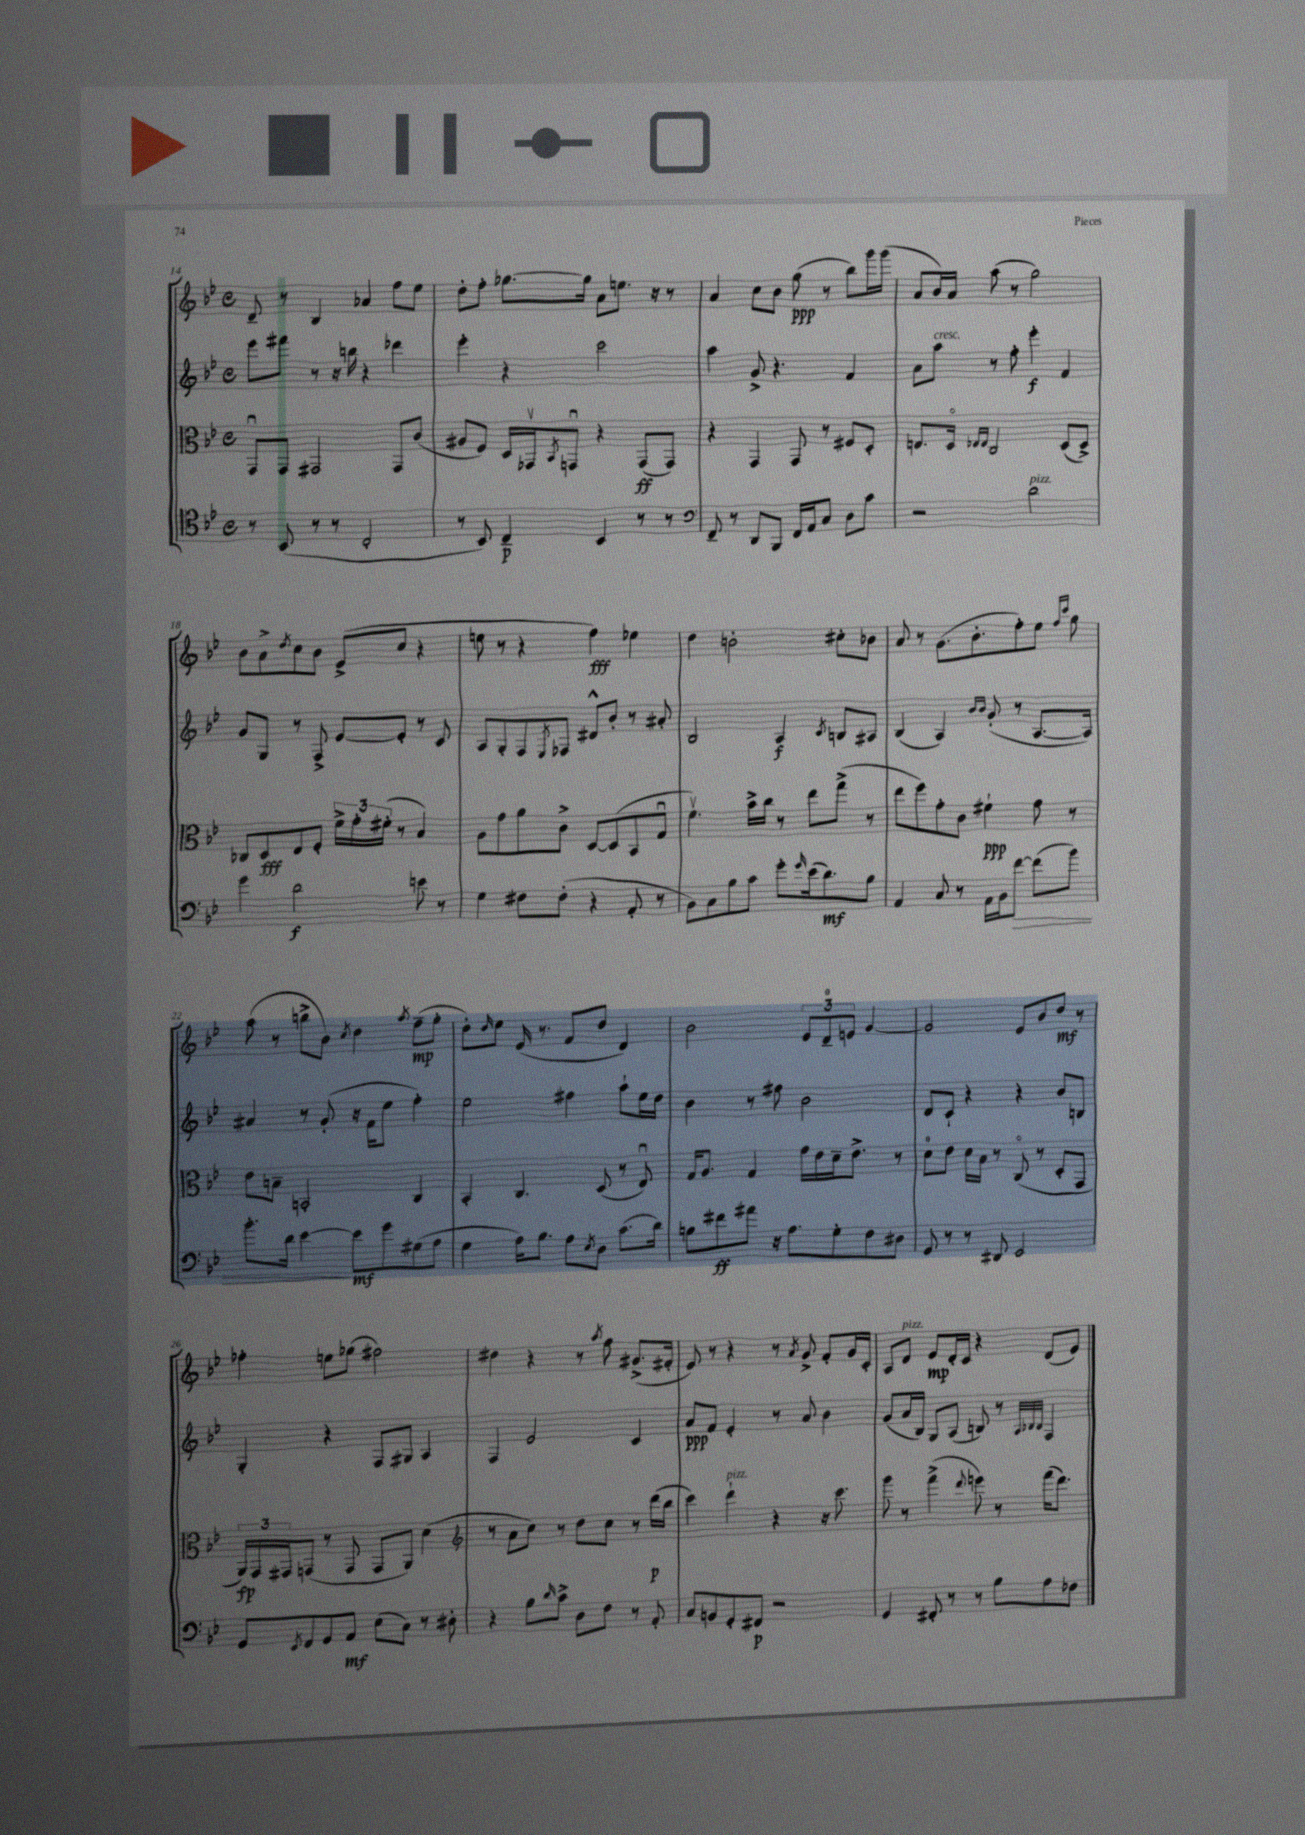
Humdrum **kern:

**kern	**dynam	**kern	**dynam	**kern	**dynam	**kern	**dynam
*part4	*part4	*part3	*part3	*part2	*part2	*part1	*part1
*staff4	*staff4	*staff3	*staff3	*staff2	*staff2	*staff1	*staff1
*clefC4	*	*clefC3	*	*clefG2	*	*clefG2	*
*k[b-e-]	*	*k[b-e-]	*	*k[b-e-]	*	*k[b-e-]	*
*M4/4	*	*M4/4	*	*M4/4	*	*M4/4	*
*met(c)	*	*met(c)	*	*met(c)	*	*met(c)	*
=14	=14	=14	=14	=14	=14	=14	=14
8r	.	8GGu/L	.	8eee-\L	.	8d~/	.
(8BB-/	.	8GG/J	.	8fff#X\J	.	8r	.
8r	.	2GG#X/	.	8r	.	4B-/	.
8r	.	.	.	16r	.	.	.
.	.	.	.	16bbn\	.	.	.
2C'/	.	.	.	4r	.	4a-X/	.
.	.	8GG#/L	.	4ddd-X\	.	8ff\L	.
.	.	(8c/J	.	.	.	8ee-\J	.
=15	=15	=15	=15	=15	=15	=15	=15
8r	.	8A#X/L	.	4eee-'\	.	8dd'\L	.
8BB-/)	.	8F/J)	.	.	.	8ff'\J	.
4C~/	p	16D/LL	.	4r	.	[8.gg-X\L	.
.	.	16GG-Xv/J	.	.	.	.	.
.	.	8qBB-/	.	.	.	.	.
.	.	8GGnu/J	.	.	.	.	.
.	.	.	.	.	.	16gg-\Jk]	.
4BB-/	.	4r	.	2ccc\	.	8a\L	.
.	.	.	.	.	.	8.een\J	.
8r	.	(8GG/L	ff	.	.	.	.
.	.	.	.	.	.	16r	.
8r	.	8GG/J)	.	.	.	8r	.
=16	=16	=16	=16	=16	=16	=16	=16
*clefF4	*	*	*	*	*	*	*
8FF~/	.	4r	.	4aa\	.	4a/	.
8r	.	.	.	.	.	.	.
8DD/L	.	4GG/	.	8g^/	.	8cc\L	.
8BBB-/J	.	.	.	4.r	.	8b-\J	.
16FF/LL	.	8GG/	.	.	.	(8gg\	ppp
16AA/J	.	.	.	.	.	.	.
8C/J	.	8r	.	.	.	8r	.
8D\L	.	8F#X/L	.	4f/	.	8bb-\L)	.
8c\J	.	8D'/J	.	.	.	16ggg\L	.
.	.	.	.	.	.	(16ggg\JJ	.
=17	=17	=17	=17	=17	=17	=17	=17
2r	.	8.En/L	.	8a\L	.	8a/L	.
!	!	!	!	!LO:TX:a:i:t=cresc.	!	!	!
.	.	.	.	8aa\J	.	16b-/L)	.
.	.	16D/Jk	.	.	.	16a/JJ	.
.	.	16qqE-X/LL	.	.	.	.	.
.	.	16qqE-/JJ	.	.	.	.	.
.	.	2C/	.	8r	.	(8aa\	.
.	.	.	.	8ff'\	.	8r	.
!LO:TX:a:i:t=pizz.	!	!	!	!	!	!	!
2d\	.	.	.	4eee-'\	f	2gg\)	.
.	.	(8D/L	.	4f/	.	.	.
.	.	8D^/J)	.	.	.	.	.
!!LO:LB:g=z
=18	=18	=18	=18	=18	=18	=18	=18
4g\	.	8C-X/L	.	8g/L	.	8b-\L	.
.	.	8D/	fff	8G/J	.	8a^\	.
.	.	.	.	.	.	8qdd/	.
2d\	f	8E-/	.	8r	.	8cc\	.
.	.	8F'/J	.	8F^/	.	8b-\J	.
.	.	24f^\LL	.	[8e-/L	.	(8e-^/L	.
.	.	24g'\	.	.	.	.	.
.	.	(24f#X'\JJ	.	.	.	.	.
.	.	8r	.	8e-'/J]	.	8cc/J	.
8en\	.	4B-/)	.	8r	.	4r	.
8r	.	.	.	8c/	.	.	.
=19	=19	=19	=19	=19	=19	=19	=19
4G\	.	8A\L	.	8A/L	.	8een\	.
.	.	8g\	.	8G'/	.	8r	.
8F#X\L	.	8a\	.	8F/	.	4r	.
.	.	.	.	8qE-/	.	.	.
(8F#'\J	.	8c^\J	.	8F-X/J	.	.	.
4r	.	[8D/L	.	8d#X^^/L	.	4ff\)	fff
.	.	(8D/]	.	8b-'/J	.	.	.
8AA'/	.	8BB-/	.	8r	.	4ee-X\	.
8r	.	8Gu/J	.	8a#X'/	.	.	.
=20	=20	=20	=20	=20	=20	=20	=20
8BB-\L)	.	4.fv\)	.	2B-/	.	4dd\	.
8C\	.	.	.	.	.	.	.
8B-\	.	.	.	.	.	2bn'\	.
8c\J	.	16b-^\LL	.	.	.	.	.
.	.	16cc\JJ	.	.	.	.	.
8g'\L	.	8r	.	4A/	f	.	.
16qqg/	.	.	.	.	.	.	.
(16e-\k	.	8ee-\L	.	.	.	.	.
8.d\)	mf	.	.	.	.	.	.
.	.	.	.	8qc/	.	.	.
.	.	(8gg^\J	.	8Bn/L	.	8cc#X'\L	.
8B-\J	.	8r	.	8A#X/J	.	8b-X\J	.
=21	=21	=21	=21	=21	=21	=21	=21
4AA/	.	8ee-\L	.	(4B-/	.	8a/	.
.	.	8ff\)	.	.	.	8r	.
8C/	.	8g'\	.	4A/)	.	(8.g\L	.
8r	.	8c\J	.	.	.	.	.
.	.	.	.	.	.	8.b-'\	.
.	.	.	.	16qqb-/LL	.	.	.
.	.	.	.	16qqb-/JJ	.	.	.
16AA\LL	.	4f#X`\	ppp	(8g'/	.	.	.
16BB-\J	.	.	.	.	.	.	.
!	!LO:HP:b	!	!	!	!	!	!
[8f\J	>	.	.	8r	.	8ff'\)	.
(8f\L]	.	8g\	.	[8.A/L	.	8ee-\J	.
.	.	.	.	.	.	16qqff/LL	.
.	.	.	.	.	.	16qqccc/JJ	.
8b-\J)	.	8r	.	.	.	8gg\	.
.	.	.	.	16A/Jk])	.	.	.
!!LO:LB:g=z
=22	=22	=22	=22	=22	=22	=22	=22
8.b-'\L	.	8e-\L	.	4a#X/	.	(8aa\	.
.	.	8Bn~\J	.	.	.	8r	.
16d\Jk	.	.	.	.	.	.	.
[4e-\	.	2BBn'/	.	8r	.	8bbn^\L	.
.	.	.	.	(8g'/	.	8b-\J)	.
.	.	.	.	.	.	8qcc/	.
8e-\L]	] mf	.	.	16r	.	4dd\	.
.	.	.	.	16f\KL	.	.	.
8g\	.	.	.	8ee-\J	.	.	.
.	.	.	.	.	.	8qaa/	.
(8G#X\	.	4C/	.	4ff'\)	.	(8ff~\L	mp
8A\J	.	.	.	.	.	8gg'\J	.
=23	=23	=23	=23	=23	=23	=23	=23
4G\	.	4BB-'/	.	2ee-\	.	8dd'\L)	.
.	.	.	.	.	.	16qqdd/	.
.	.	.	.	.	.	8ee-\J	.
16A\KL)	.	4.C/	.	.	.	(16e-/	.
8.B-\J	.	.	.	.	.	8.r	.
8A\L	.	.	.	4ff#X\	.	8f/L	.
8qE-/	.	.	.	.	.	.	.
8D\J	.	(8D/	.	.	.	8dd/J	.
(8.c\L	.	8r	.	8aa`\L	.	4d/)	.
.	.	8E-u/)	.	16ee-\L	.	.	.
16d\Jk)	.	.	.	16dd\JJ	.	.	.
=24	=24	=24	=24	=24	=24	=24	=24
8Bn\L	.	16G/KL	.	4b-\	.	2b-\	.
.	.	8.A/J	.	.	.	.	.
8f#X\	ff	.	.	.	.	.	.
8a#X\J	.	4G/	.	8r	.	.	.
16r	.	.	.	8ff#X\	.	.	.
8.A\L	.	.	.	.	.	.	.
.	.	16g\LL	.	2b-\	.	12e-/L	.
.	.	16e-\	.	.	.	.	.
.	.	.	.	.	.	12d~/	.
8G'\	.	16d~\J	.	.	.	.	.
.	.	.	.	.	.	12en/J	.
.	.	8.e-^\J	.	.	.	.	.
8F\	.	.	.	.	.	[4g/	.
8D#X\J	.	8r	.	.	.	.	.
=25	=25	=25	=25	=25	=25	=25	=25
8GG/	.	8d\L	.	8d/L	.	2g/]	.
8r	.	8e-\J	.	8c`/J	.	.	.
8r	.	16d\LL	.	4r	.	.	.
.	.	16B-\JJ	.	.	.	.	.
8DD#X/	.	8r	.	.	.	.	.
2EE-/	.	(8C/	.	4r	.	8e-/L	.
.	.	8r	.	.	.	8b-/	.
.	.	8D'/L	.	8b-/L	.	8dd/J	mf
.	.	8GG/J	.	8Bn/J	.	8r	.
!!LO:LB:g=z
=26	=26	=26	=26	=26	=26	=26	=26
8GG/L	.	24AA/LL)	fp	4G'/	.	4ff-X'\	.
.	.	24GG/	.	.	.	.	.
.	.	24GG#X/J	.	.	.	.	.
8qEE-/	.	.	.	.	.	.	.
8FF/	.	(8GGn/J	.	.	.	.	.
8GG/	.	8r	.	4r	.	8een\L	.
8AA/J	mf	8GG/	.	.	.	(8gg-X\J	.
(8E-\L	.	8GG/L	.	8F/L	.	2ff#X\)	.
8C\J)	.	8AA/J)	.	8G#X/J	.	.	.
8r	.	(4d\	.	4A/	.	.	.
8D#X'\	.	.	.	.	.	.	.
=27	=27	=27	=27	=27	=27	=27	=27
*	*	*clefG2	*	*	*	*	*
4r	.	8r	.	4F/	.	4dd#X\	.
.	.	8a\L	.	.	.	.	.
8B-\L	.	8cc\J)	.	2e-/	.	4r	.
16qqd/	.	.	.	.	.	.	.
8c^\J	.	8r	.	.	.	.	.
8D\L	.	8dd\L	.	.	.	8r	.
.	.	.	.	.	.	8qaa/	.
8F\J	.	8cc\J	.	.	.	8ff\	.
8r	.	8r	.	4c/	.	(8.g#X^/L	.
8AA'/	.	(16ddd\LL	p	.	.	.	.
.	.	16bb-\JJ	.	.	.	16f#X'/Jk	.
=28	=28	=28	=28	=28	=28	=28	=28
8C/L	.	4ccc\)	.	8a/L	ppp	8e-/)	.
8BBn/	.	.	.	8f/J	.	8r	.
!	!	!LO:TX:a:i:t=pizz.	!	!	!	!	!
8GG'/	.	4ddd`\	.	4e-'/	.	4r	.
8FF#X/J	p	.	.	.	.	.	.
2r	.	4r	.	8r	.	8r	.
.	.	.	.	.	.	8qa/	.
.	.	.	.	8a/	.	8g^/	.
.	.	16r	.	4b-\	.	8f'/L	.
.	.	8.ccc\	.	.	.	.	.
.	.	.	.	.	.	16g/L	.
.	.	.	.	.	.	16c'/JJ	.
=29	=29	=29	=29	=29	=29	=29	=29
4GG/	.	8ggg\	.	(8g/L	.	8A/L	.
!	!	!	!	!	!	!LO:TX:a:i:t=pizz.	!
.	.	8r	.	16a/L	.	8d/J	.
.	.	.	.	16B-/JJ)	.	.	.
8FF#X'/	.	(4fff^\	.	8G/L	.	8e-/L	mp
8r	.	.	.	(8A/J	.	16d'/L	.
.	.	.	.	.	.	16c/JJ	.
.	.	8qqddd/	.	.	.	.	.
8r	.	8eeen\)	.	8Bn/)	.	4r	.
8B-\L	.	8r	.	8r	.	.	.
.	.	.	.	32qqA/LLL	.	.	.
.	.	.	.	32qqB-X/	.	.	.
.	.	.	.	32qqB-/JJJ	.	.	.
8A\	.	(16fff\KL	.	4F/	.	(8d/L	.
.	.	8.ddd\J)	.	.	.	.	.
8F-X\J	.	.	.	.	.	8e-/J)	.
==	==	==	==	==	==	==	==
*-	*-	*-	*-	*-	*-	*-	*-
